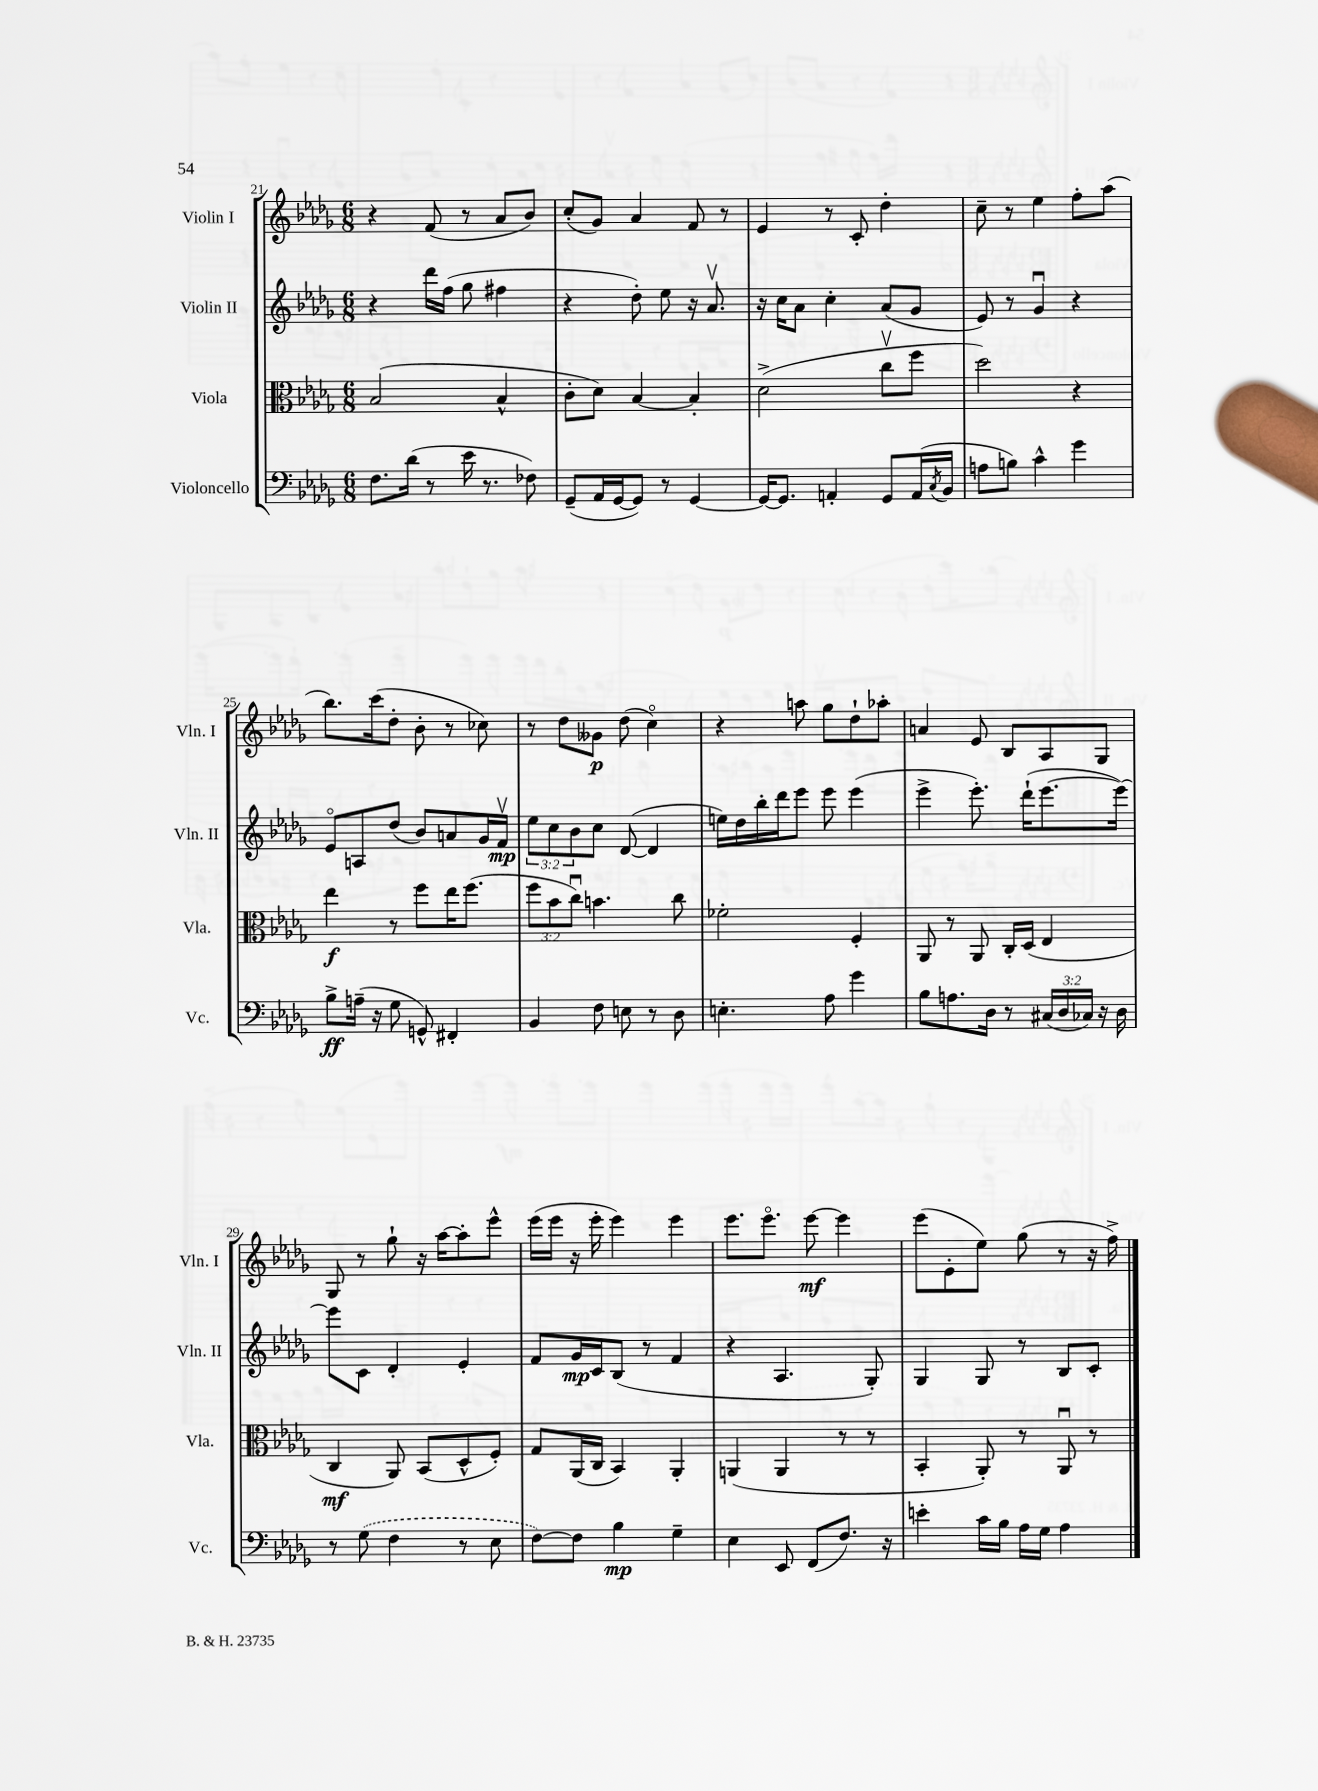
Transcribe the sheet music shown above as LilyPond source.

<<
\new StaffGroup <<
\new Staff = "s0" \with { instrumentName = "Violin I" shortInstrumentName = "Vln. I" } {
    \clef treble \key des \major \numericTimeSignature \time 6/8
    r4 f'8( r8 aes'8 bes'8) |
    c''8-.( ges'8) aes'4 f'8 r8 |
    ees'4 r8 c'8-. des''4-. |
    c''8-- r8 ees''4 f''8-. aes''8( |
    bes''8.) c'''16( des''8-. bes'8-. r8 ces''8) |
    r8 des''8 geses'8\p des''8( c''4\flageolet) |
    r4 a''8 ges''8 des''8-! aes''8-. |
    a'4 ees'8 bes8 aes8 ges8 |
    ges8 r8 ges''8-! r16 aes''16~ aes''8-. ees'''8-^ |
    ees'''16( ees'''16 r16 ees'''16-. ees'''4) ees'''4 |
    ees'''8. ees'''8.\flageolet ees'''8~\mf ees'''4 |
    ees'''8( ees'8-. ees''8) ges''8( r8 r16 f''16->) \bar "|." |
}
\new Staff = "s1" \with { instrumentName = "Violin II" shortInstrumentName = "Vln. II" } {
    \clef treble \key des \major \numericTimeSignature \time 6/8 \override Staff.TupletNumber.text = #tuplet-number::calc-fraction-text
    r4 des'''16 f''16( ges''8 fis''4 |
    r4 des''8-.) ees''8 r16 aes'8.\upbow |
    r16 c''16 aes'8 c''4-. aes'8( ges'8 |
    ees'8) r8 ges'4\downbow r4 |
    ees'8\flageolet a8 des''8( bes'8) a'8 ges'16 f'16\upbow\mp |
    \tuplet 3/2 { ees''8 c''8 bes'8 } c''8 des'8~( des'4 |
    e''16) des''16 bes''16-. des'''16 ees'''8 ees'''8 ees'''4( |
    ees'''4-> ees'''8.-.) des'''16-!( ees'''8.~ ees'''16~) |
    ees'''8 c'8 des'4-. ees'4-. |
    f'8 ges'16\mp c'16 bes8( r8 f'4 |
    r4 aes4. ges8-.) |
    ges4 ges8 r8 bes8 c'8-. \bar "|." |
}
\new Staff = "s2" \with { instrumentName = "Viola" shortInstrumentName = "Vla." } {
    \clef alto \key des \major \numericTimeSignature \time 6/8 \override Staff.TupletNumber.text = #tuplet-number::calc-fraction-text
    bes2( bes4-^ |
    c'8-. des'8) bes4~ bes4-. |
    des'2->( c''8\upbow f''8 |
    des''2) r4 |
    ees''4\f r8 f''8 ees''16 f''8.( |
    \tuplet 3/2 { f''8 bes'8 c''8\downbow) } b'4. c''8 |
    fes'2-. f4-. |
    aes,8 r8 aes,8 c16-. des16( ees4 |
    c4\mf aes,8) bes,8( des8-^ f8-.) |
    ges8 aes,16( c16 bes,4) aes,4-. |
    a,4( a,4 r8 r8 |
    bes,4-. aes,8-.) r8 aes,8\downbow r8 \bar "|." |
}
\new Staff = "s3" \with { instrumentName = "Violoncello" shortInstrumentName = "Vc." } {
    \clef bass \key des \major \numericTimeSignature \time 6/8 \override Staff.TupletNumber.text = #tuplet-number::calc-fraction-text
    f8. des'16( r8 ees'16 r8. fes8) |
    ges,8--( aes,16 ges,16~ ges,8) r8 ges,4~ |
    ges,16~ ges,8. a,4-. ges,8 a,16( \acciaccatura { c8 } bes,16 |
    a8 b8) c'4-^ ges'4 |
    bes8->\ff a16--( r16 ges8 g,8-^) fis,4-. |
    bes,4 f8 e8 r8 des8 |
    e4.-. aes8 ges'4 |
    bes8 a8. des16 r8 \tuplet 3/2 { cis16( des16 ces16) } r16 des16 |
    r8 \once \slurDashed ges8( f4 r8 ees8 |
    f8~) f8 bes4\mp ges4-- |
    ees4 ees,8 f,8( f8.) r16 |
    e'4-. c'16 bes16 aes16 ges16 aes4 \bar "|." |
}
>>
>>
\layout { \context { \Score currentBarNumber = #21 } }
